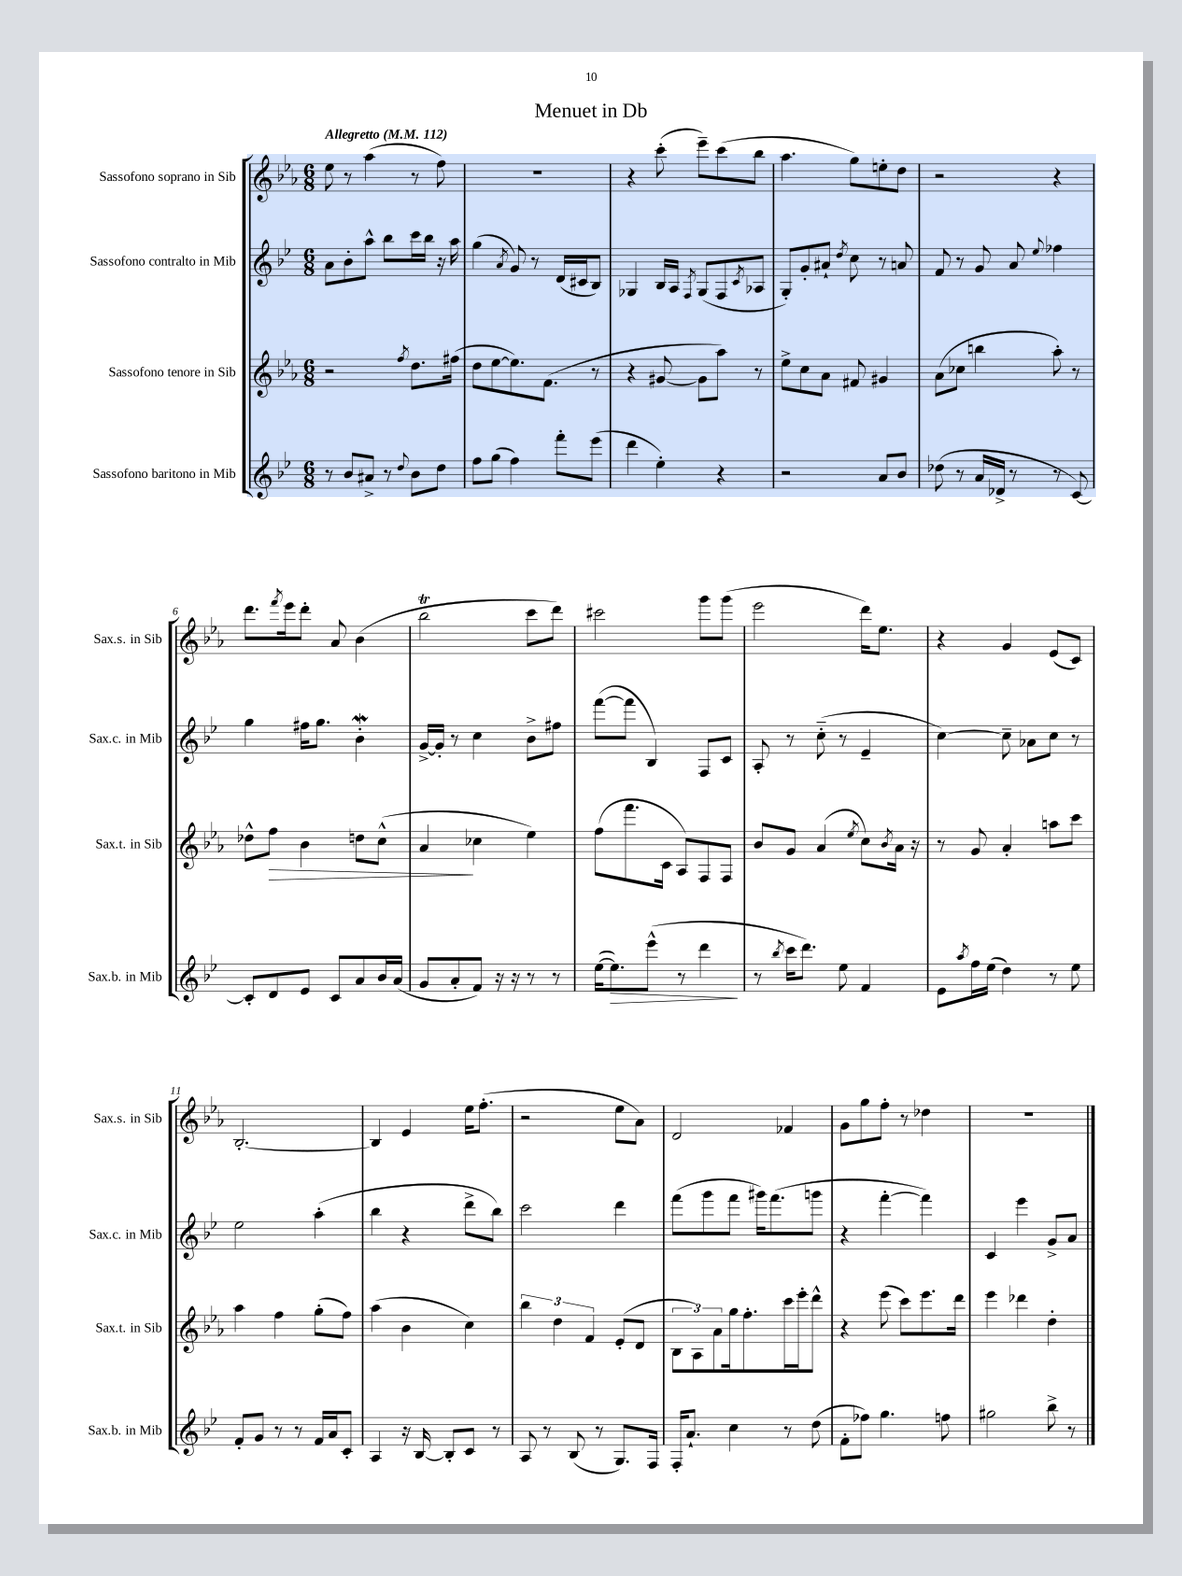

**kern	**kern	**kern	**kern
*staff4	*staff3	*staff2	*staff1
*clefG2	*clefG2	*clefG2	*clefG2
*k[b-e-]	*k[b-e-a-]	*k[b-e-]	*k[b-e-a-]
*M6/8	*M6/8	*M6/8	*M6/8
*MM112	*MM112	*MM112	*MM112
8r	2r	8a\L	8ee-\
8b-/L	.	8b-'\	8r
8a#^/J	.	8aa^^\J	(4aa-\
8r	.	8bb-\L	.
8qqdd/	8qff/	.	.
8b-\L	8.dd\L	16ccc\L	8r
.	.	16bb-\JJ	.
8dd\J	.	16r	8ff\)
.	(16ff#\Jk	16aa\	.
=	=	=	=
8ff\L	8dd\L	(4gg\	2.r
(8gg\J	[8ee-\	.	.
.	.	8qa/	.
4ff\)	8.ee-\])	8g/)	.
.	.	8r	.
.	(8.f\J	.	.
8fff'\L	.	(16d/LL	.
.	.	16c#/J	.
(8eee-\J	8r	8B-/J)	.
=	=	=	=
4ddd\	4r	4G-/	4r
4ee-'\)	[8g#/	16B-/LL	(8ccc'\
.	.	16A/JJ	.
.	.	8qF/	.
.	8g#\]L	(8G-/L	8eee-~\L)
4r	8aa-\J)	8F/	(8ccc\
.	.	8qc/	.
.	8r	8A-/J	8bb-\J
=	=	=	=
2r	8ee-^\L	8G'/L)	4.aa-\
.	8cc\	8g'/	.
.	8a-\J	8a#`/J	.
.	.	8qdd/	.
.	8f#/	8cc\	8gg\L)
8a/L	4g#/	8r	8ee'\
8b-/J	.	8a/	8dd\J
=	=	=	=
(8dd-\	(8a-\L	8f/	2r
8r	8cc-\J	8r	.
16a/LL	4bb\	8g/	.
16d-^/JJ	.	.	.
8r	.	8a/	.
.	.	8qqee-/	.
8r	8aa-'\)	4ff-\	4r
[8c/)	8r	.	.
=	=	=	=
8c'/]L	8dd-^^\L	4gg\	8.ddd\L
8d/	8ff\J	.	.
.	.	.	8qfff/
.	.	.	16eee-\k
8e-/J	4b-\	16ff#\LK	8ddd'\J
.	.	8.gg\J	.
8c/L	.	.	8a-/
8a/	8dd\L	4b-'\	(4b-\
16b-/L	(8cc^^\J	.	.
(16a/JJ	.	.	.
=	=	=	=
8g/L	4a-/	[16g^/LL	2bb-\
.	.	16g'/]JJ	.
8a'/	.	8r	.
8f/J)	4cc-\	4cc\	.
16r	.	.	.
16r	.	.	.
8r	4ee-\)	8b-^\L	8ccc\L
8r	.	8ff#\J	8ddd\J)
=	=	=	=
([16ee-\LK	(8ff\L	([8fff\L	2ccc#\
8.ee-\])	.	.	.
.	8.fff\	8fff\]J	.
(8eee-^^\J	.	4B-/)	.
.	16c\Jk	.	.
8r	8A-/L)	.	.
4ddd\	8F/	8F/L	8ggg\L
.	8F/J	8c/J	(8ggg\J
=	=	=	=
8r	8b-/L	8A'/	2eee-\
8qbb-/	.	.	.
16ccc\LK	8g/J	8r	.
8.ddd\J)	.	.	.
.	(4a-/	(8cc'~\	.
8ee-\	.	8r	.
.	8qee-/	.	.
4f/	8cc\L)	4e-~/	16ddd\LK)
.	.	.	8.ee-\J
.	8qb-/	.	.
.	16a-\Jk	.	.
.	16r	.	.
=	=	=	=
8e-\L	8r	[4cc\)	4r
8qaa/	.	.	.
16ff\L	8g/	.	.
(16ee-\JJ	.	.	.
4dd\)	4a-'/	8cc~\]	4g/
.	.	8a-\L	.
8r	8aa\L	8cc\J	(8e-/L
8ee-\	8ccc\J	8r	8c/J)
=	=	=	=
8f'/L	4aa-\	2ee-\	[2.B-'/
8g/J	.	.	.
8r	4ff\	.	.
8r	.	.	.
16f/LL	(8gg'\L	(4aa'\	.
16a/J	.	.	.
8c'/J	8ff\J)	.	.
=	=	=	=
4A/	(4aa-\	4bb-\	4B-/]
16r	4b-\	4r	4e-/
[16B-/	.	.	.
8B-'/]L	.	.	.
8c/J	4cc\)	8ddd^\L	16ee-\LK
.	.	.	(8.ff'\J
8r	.	8bb-\J)	.
=	=	=	=
8A/	6bb-\	2ccc\	2r
8r	.	.	.
.	6dd\	.	.
(8B-/	.	.	.
.	6f/	.	.
8r	.	.	.
8.G/L)	(8e-'/L	4ddd\	8ee-\L
.	8d/J	.	8a-\J)
16F/Jk	.	.	.
=	=	=	=
16F'/LK	12B-\L	(8fff\L	2d/
8.a`/J	.	.	.
.	12A-\)	.	.
.	.	8ggg\	.
.	12a-\	.	.
4cc\	16gg\k	8fff\J	.
.	8.ff'\	.	.
.	.	16ggg#\LK)	.
.	.	(8.fff\	.
8r	16ccc\L	.	4f-/
.	16eee-'\J	.	.
(8dd\	8ddd^^\J	8ggg\J	.
=	=	=	=
8f'\L	4r	4r	8g\L
8ff-\J)	.	.	8gg\
4.gg\	(8eee-\	[4fff'\	8ff'\J
.	8ccc\L)	.	8r
.	8.eee-\	4fff\])	4dd-\
8ff\	.	.	.
.	16ddd\Jk	.	.
=	=	=	=
2gg#\	4eee-\	4c/	2.r
.	4ddd-\	4eee-\	.
8bb-^\	4dd'\	8g^/L	.
8r	.	8a/J	.
==	==	==	==
*-	*-	*-	*-
